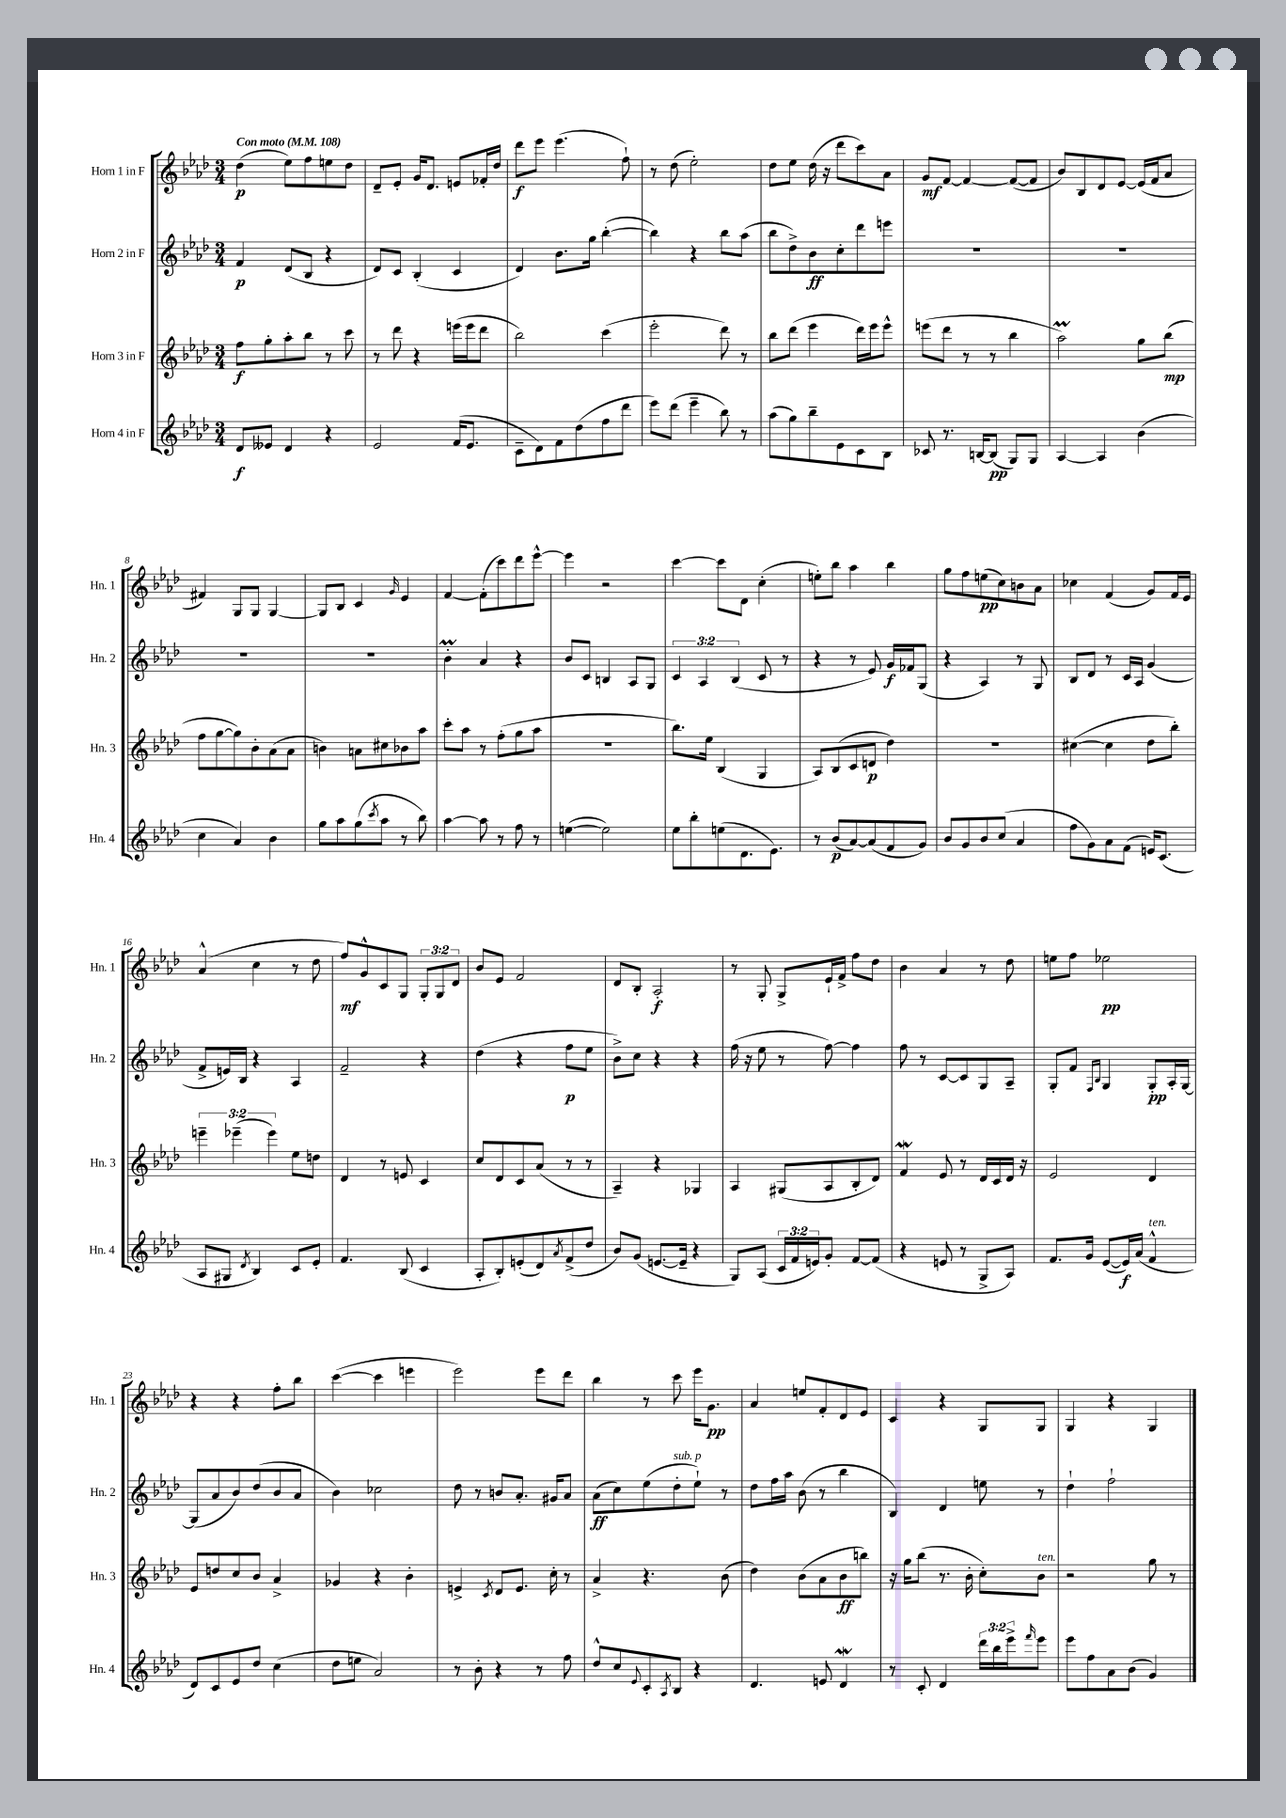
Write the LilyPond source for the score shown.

<<
\new StaffGroup <<
\new Staff = "s0" \with { instrumentName = "Horn 1 in F" shortInstrumentName = "Hn. 1" } {
    \clef treble \key aes \major \numericTimeSignature \time 3/4 \override Staff.TupletNumber.text = #tuplet-number::calc-fraction-text \tempo "Con moto" 4 = 108
    des''4\p( ees''8) f''8 e''8 des''8 |
    des'8-- ees'8-. g'16 des'8. e'8 fes'16-. des''16 |
    des'''8\f ees'''8 ees'''4.( f''8-!) |
    r8 des''8( ees''2-.) |
    des''8 ees''8 des''16( r16 des'''8 c'''8) aes'8 |
    g'8\mf f'8~ f'4~ f'8~( f'8 |
    bes'8) bes8 des'8 ees'8~ ees'16( f'16 aes'8 |
    fis'4) g8 g8 g4~ |
    g8 bes8 c'4 \grace { g'16 } ees'4 |
    f'4~ f'8-.( c'''8) des'''8 ees'''8~-^ |
    ees'''4 r2 |
    c'''4~ c'''8 des'8 c''4-.( |
    e''8-.) bes''8 aes''4 bes''4 |
    g''8 f''8 e''8\pp( c''8) b'8 aes'8 |
    ces''4 f'4( g'8) f'16 ees'16 |
    aes'4-^( c''4 r8 des''8 |
    f''8\mf) g'8-^ c'8 g8 \tuplet 3/2 { g8-. g8 des'8 } |
    bes'8 ees'8 f'2 |
    des'8 bes8-. aes2-.\f |
    r8 g8-. g8-> ees'16-! f'16-> f''8 des''8 |
    bes'4 aes'4 r8 des''8 |
    e''8 f''8 ees''2\pp |
    r4 r4 f''8-. bes''8 |
    c'''4~( c'''4 e'''4 |
    ees'''2) ees'''8 des'''8 |
    bes''4 r8 c'''8 ees'''16 g'8.\pp |
    aes'4 e''8 f'8-. des'8 ees'8 |
    c'4 r4 g8 g8 |
    g4 r4 g4 \bar "|." |
}
\new Staff = "s1" \with { instrumentName = "Horn 2 in F" shortInstrumentName = "Hn. 2" } {
    \clef treble \key aes \major \numericTimeSignature \time 3/4 \override Staff.TupletNumber.text = #tuplet-number::calc-fraction-text
    f'4\p des'8( bes8 r4 |
    des'8) c'8 bes4-.( c'4 |
    des'4) bes'8. g''16 bes''4~-.( |
    bes''4) r4 bes''8 aes''8( |
    bes''8 des''8->) bes'8\ff c''8-. des'''8 e'''8 |
    R2. |
    R2. |
    R2. |
    R2. |
    bes'4-.\prall aes'4 r4 |
    bes'8 c'8 b4 aes8 g8 |
    \tuplet 3/2 { c'4 aes4 bes4( } c'8 r8 |
    r4 r8 ees'8) g'16\f fes'16 g8( |
    r4 aes4) r8 g8 |
    bes8 des'8 r8 c'16 aes16 g'4( |
    f'8-> e'16) bes16 r4 aes4 |
    f'2-- r4 |
    des''4( r4 f''8\p ees''8 |
    bes'8->) c''8 r4 r4 |
    f''16( r16 ees''8 r8 f''8~) f''4 |
    f''8 r8 c'8~ c'8 g8 aes8-- |
    g8-. f'8 \grace { f16 bes16 } g4 g8-.\pp aes16-. g16~ |
    g8( aes'8 bes'8) des''8( bes'8 aes'8 |
    bes'4) ces''2 |
    des''8 r8 b'8 aes'8.-. gis'16 aes'8 |
    aes'8\ff( c''8) ees''8( des''8-.^\markup { \italic "sub. p" } ees''8-!) r8 |
    des''8 f''16 aes''16 bes'8( r8 bes''4 |
    bes4) des'4 e''8 r8 |
    des''4-! f''2-! \bar "|." |
}
\new Staff = "s2" \with { instrumentName = "Horn 3 in F" shortInstrumentName = "Hn. 3" } {
    \clef treble \key aes \major \numericTimeSignature \time 3/4 \override Staff.TupletNumber.text = #tuplet-number::calc-fraction-text
    f''8\f g''8-. aes''8-. bes''8 r8 c'''8 |
    r8 des'''8 r4 e'''16( e'''16 des'''8 |
    bes''2) c'''4( |
    ees'''2-. des'''8) r8 |
    bes''8 des'''8( ees'''4 des'''16) ees'''16 ees'''8-^ |
    e'''8( des'''8 r8 r8 bes''4 |
    aes''2\prall) g''8 bes''8\mp( |
    f''8 g''8~ g''8) bes'8-. aes'8( aes'8 |
    b'4) a'8 cis''8 bes'8 aes''8 |
    c'''8-. aes''8 r8 f''8-.( g''8 aes''8 |
    R2. |
    bes''8.) ees''16 bes4( g4 |
    aes8) bes8( c'8 d'8\p des''4) |
    R2. |
    cis''4~( cis''4 des''8 bes''8-.) |
    \tuplet 3/2 { e'''4-- ees'''4--( ees'''4) } ees''8 d''8 |
    des'4 r8 e'8 c'4 |
    c''8 des'8 c'8 aes'8( r8 r8 |
    aes4--) r4 ges4 |
    aes4 gis8( aes8 bes8-. des'8) |
    f'4\mordent ees'8 r8 des'16 c'16 des'16 r16 |
    ees'2 des'4 |
    ees'8 d''8 c''8 bes'8 aes'4-> |
    ges'4 r4 bes'4-. |
    e'4-> \acciaccatura { c'8 } des'8 e'8. c''16-. r8 |
    aes'4-> r4. bes'8( |
    des''4) bes'8( aes'8 bes'8\ff b''8) |
    r16 g''16 bes''8( r8. bes'16-. c''8-.) bes'8^\markup { \italic "ten." } |
    r2 g''8 r8 \bar "|." |
}
\new Staff = "s3" \with { instrumentName = "Horn 4 in F" shortInstrumentName = "Hn. 4" } {
    \clef treble \key aes \major \numericTimeSignature \time 3/4 \override Staff.TupletNumber.text = #tuplet-number::calc-fraction-text
    des'8\f eeses'8 des'4 r4 |
    ees'2 f'16( ees'8. |
    c'8-- des'8) f'8 des''8( f''8 des'''8 |
    ees'''8) des'''8( ees'''4-- bes''8) r8 |
    aes''8( g''8) bes''8-- ees'8 c'8 bes8 |
    ces'8 r8. b16~ b8\pp( g8) g8 |
    aes4~ aes4 bes'4( |
    c''4 aes'4) bes'4 |
    g''8 aes''8 g''8( \acciaccatura { c'''8 } aes''8 r8 bes''8) |
    aes''4~ aes''8 r8 f''8 r8 |
    e''4~( e''2) |
    ees''8 bes''8-. e''8( des'8. ees'8.) |
    r8 bes'8\p( aes'8~) aes'8( f'8 g'8) |
    bes'8 g'8 bes'8 c''8( aes'4 |
    f''8 g'8) aes'8 f'8( e'16) c'8.( |
    aes8 gis8 \acciaccatura { des'8 } bes4) c'8 ees'8-. |
    f'4. bes8( c'4 |
    aes8-. bes8-.) e'8-.( des'8) \acciaccatura { aes'8 } f'8->( des''8 |
    bes'8) g'8( e'8.~ e'16-- r4 |
    g8) aes8( \tuplet 3/2 { c'16 f'16 e'16) } g'8-. f'8~ f'8( |
    r4 e'8 r8 g8-> aes8) |
    f'8. g'16 ees'8~( ees'16\f) aes'16( f'4-^^\markup { \italic "ten." } |
    des'8) c'8 ees'8 des''8 c''4( |
    des''8 e''8 aes'2) |
    r8 bes'8-. r4 r8 f''8 |
    des''8-^ c''8 \appoggiatura { ees'8 } c'8-. \acciaccatura { aes8 } bes8 r4 |
    des'4. e'8 des'4\mordent |
    r8 c'8-. des'4 \tuplet 3/2 { des'''16 bes''16 ees'''16-> } \grace { f'''16 } ees'''8 |
    ees'''8 f''8 aes'8 bes'8( g'4) \bar "|." |
}
>>
>>
